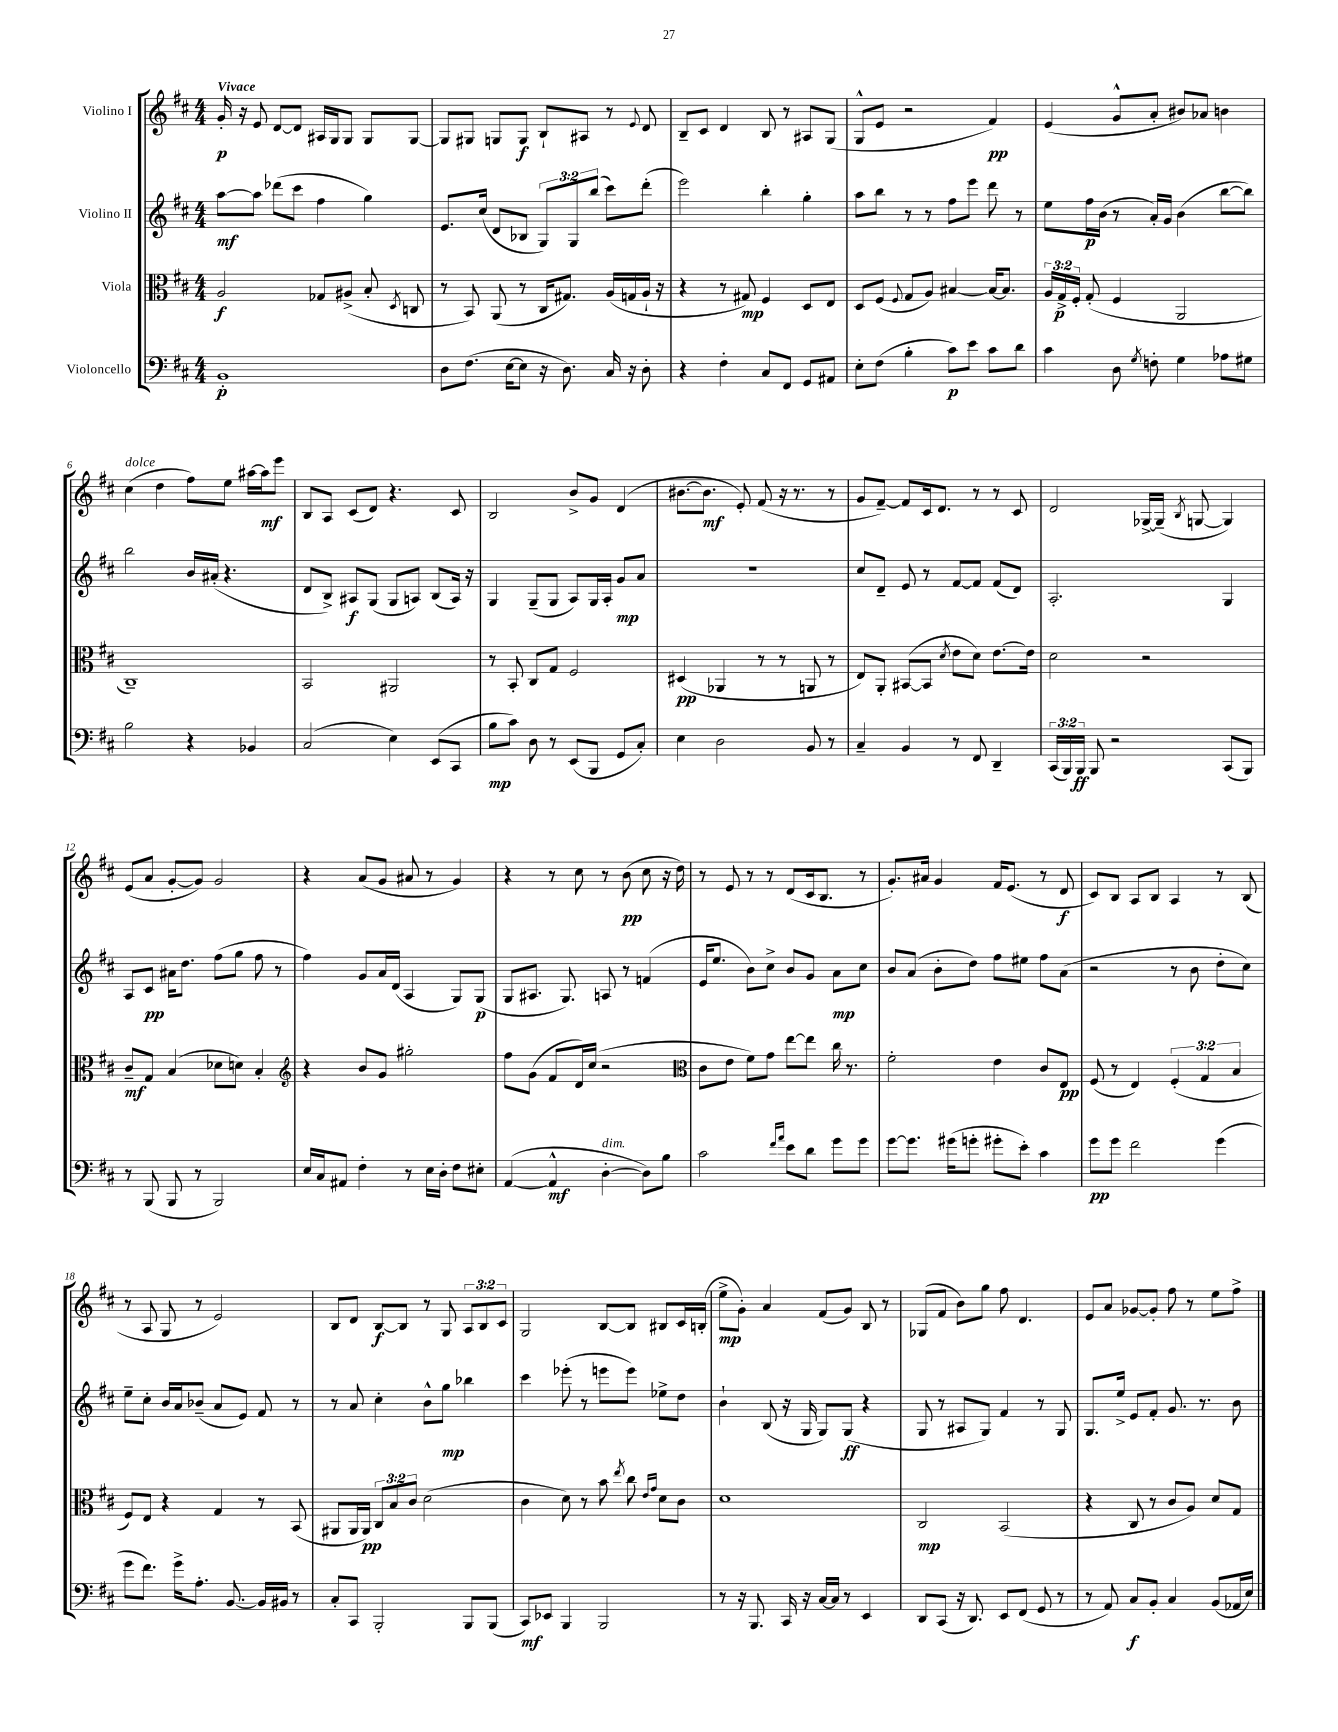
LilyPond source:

<<
\new StaffGroup <<
\new Staff = "s0" \with { instrumentName = "Violino I" } {
    \clef treble \key d \major \numericTimeSignature \time 4/4 \override Staff.TupletNumber.text = #tuplet-number::calc-fraction-text \tempo "Vivace"
    \autoBeamOff g'16-.\p r16 e'8 d'8[~ d'8] ais16[ g16 g8] g8[ g8]~ |
    g8[ gis8] g8[ g8]\f b8[-! ais8] r8 \appoggiatura { e'8 } d'8 |
    b8[-- cis'8] d'4 b8 r8 ais8[ g8]( |
    g8[-^ e'8] r2 fis'4\pp) |
    e'4( g'8[-^ a'8]-. bis'8[) aes'8] b'4 |
    cis''4^\markup { \italic "dolce" }( d''4 fis''8[) e''8] ais''16[~ ais''16\mf e'''8] |
    b8[ a8] cis'8[( d'8]) r4. cis'8 |
    b2 b'8[-> g'8] d'4( |
    bis'8.[~ bis'8.]\mf e'8-.) fis'8( r16 r8. r8 |
    g'8[ fis'8]~--) fis'8[ cis'16 d'8.] r8 r8 cis'8 |
    d'2 ges16[~-> ges16]--( \acciaccatura { b8 } g8~ g4) |
    e'8[( a'8] g'8[~-. g'8]) g'2 |
    r4 a'8[( g'8] ais'8 r8 g'4) |
    r4 r8 cis''8 r8 b'8\pp( cis''8 r16 d''16) |
    r8 e'8 r8 r8 d'8[( cis'16 b8.] r8 |
    g'8.[-.) ais'16] g'4 fis'16[ e'8.]( r8 d'8\f |
    cis'8[) b8] a8[ b8] a4 r8 b8( |
    r8 a8 g8 r8 e'2) |
    b8[ d'8] b8[~\f b8] r8 g8 \tuplet 3/2 { a8[ b8 cis'8] } |
    g2 b8[~ b8] bis8[ cis'16 b16]-.( |
    e''8[->\mp g'8]-.) a'4 fis'8[( g'8]) b8 r8 |
    ges8[( fis'8] b'8[) g''8] fis''8 d'4. |
    e'8[ a'8] ges'8[~ ges'8]-. fis''8 r8 e''8[ fis''8]-> \bar "|." |
}
\new Staff = "s1" \with { instrumentName = "Violino II" } {
    \clef treble \key d \major \numericTimeSignature \time 4/4 \override Staff.TupletNumber.text = #tuplet-number::calc-fraction-text
    \autoBeamOff a''8[~\mf a''8] des'''8[( cis'''8] fis''4 g''4) |
    e'8.[ cis''16]( d'8[ bes8] \tuplet 3/2 { g8[) g8 b''8]( } cis'''8[) d'''8]-.( |
    e'''2) b''4-. g''4-. |
    a''8[ b''8] r8 r8 fis''8[ e'''8] d'''8 r8 |
    e''8[ fis''16\p b'16]( r8 a'16[-.) g'16] b'4( b''8[~ b''8]) |
    b''2 b'16[ ais'16]-.( r4. |
    d'8[ b8]->) ais8[\f g8]( g8[ a8]) b8[( a16]) r16 |
    g4 g8[--( g8] a8[) g16 a16]-. g'8[\mp a'8] |
    R1 |
    cis''8[ d'8]-- e'8 r8 fis'8[~ fis'8] fis'8[( d'8]) |
    a2.-. g4 |
    a8[ cis'8]\pp ais'16[ d''8.] fis''8[( g''8] fis''8 r8 |
    fis''4) g'8[ a'16 d'16]( a4 g8[) g8]\p( |
    g8[ ais8.] g8.) a8 r8 f'4( |
    e'16[ e''8.] b'8[) cis''8]-> b'8[ g'8] a'8[\mp cis''8] |
    b'8[ a'8]( b'8[-. d''8]) fis''8[ eis''8] fis''8[ a'8]( |
    r2 r8 b'8 d''8[-. cis''8]) |
    e''8[-- cis''8]-. b'16[ a'16 bes'8]--( a'8[ e'8]) fis'8 r8 |
    r8 a'8 cis''4-. b'8[-^ g''8]\mp bes''4 |
    cis'''4 ees'''8-.( r8 e'''8[ e'''8]) ees''8[-> d''8] |
    b'4-! b8( r16 g16 g8[) g8]\ff( r4 |
    g8 r8 ais8[ g8]) fis'4 r8 g8 |
    g8.[ e''16]-> e'8[ fis'8]-. g'8. r8. b'8 \bar "|." |
}
\new Staff = "s2" \with { instrumentName = "Viola" } {
    \clef alto \key d \major \numericTimeSignature \time 4/4 \override Staff.TupletNumber.text = #tuplet-number::calc-fraction-text
    \autoBeamOff a2\f ges8[ ais8]->( b8-. \acciaccatura { d8 } c8 |
    r8 b,8) a,8( r8 cis16[ gis8.]) a16[( g16 a16]-! r16 |
    r4 r8 gis8\mp) fis4 d8[ e8] |
    d8[ fis8]( \appoggiatura { fis8 } g8[ a8]) bis4~ bis16[~ bis8.] |
    \tuplet 3/2 { a16[ g16->\p fis16]-. } g8-.( fis4 a,2 |
    cis1--) |
    b,2 ais,2 |
    r8 b,8-. cis8[ g8] fis2 |
    dis4\pp( aes,4 r8 r8 a,8 r8 |
    e8[) a,8]-. bis,8[~( bis,8] \acciaccatura { d'8 } e'8[ d'8]) e'8.[~ e'16] |
    d'2 r2 |
    cis'8[--\mf g8] b4( des'8[ d'8]) b4-. |
    \clef treble r4 b'8[ g'8] gis''2-. |
    fis''8[ g'8]( fis'8[ d'16) cis''16]( r2 |
    \clef alto cis'8[ e'8] fis'8[) g'8] e''8[~ e''8] cis''16 r8. |
    fis'2-. e'4 cis'8[ e8]\pp |
    fis8( r8 e4) \tuplet 3/2 { fis4-.( g4 b4 } |
    fis8[) e8] r4 g4 r8 b,8( |
    ais,8[ ais,16 ais,16]\pp) \tuplet 3/2 { cis8[ b8 cis'8] } d'2( |
    cis'4 d'8) r8 b'8 \acciaccatura { e''8 } cis''8 \grace { e'16[ g'16] } d'8[ cis'8] |
    d'1 |
    cis2\mp b,2( |
    r4 cis8 r8 cis'8[ a8]) d'8[ g8] \bar "|." |
}
\new Staff = "s3" \with { instrumentName = "Violoncello" } {
    \clef bass \key d \major \numericTimeSignature \time 4/4 \override Staff.TupletNumber.text = #tuplet-number::calc-fraction-text
    \autoBeamOff b,1-.\p |
    d8[ fis8.]( e16[~ e8] r16 d8.) cis16 r16 d8-. |
    r4 fis4-. cis8[ fis,8] g,8[ ais,8] |
    e8[-. fis8]( b4-. cis'8[\p) e'8] cis'8[ d'8] |
    cis'4 d8 \acciaccatura { g8 } f8-. g4 aes8[ gis8] |
    b2 r4 bes,4 |
    cis2( e4) e,8[( cis,8] |
    b8[\mp cis'8]) d8 r8 e,8[( b,,8] g,8[ cis8]-.) |
    e4 d2 b,8 r8 |
    cis4-- b,4 r8 fis,8 d,4-- |
    \tuplet 3/2 { cis,16[( b,,16) b,,16]\ff } b,,8 r2 cis,8[( b,,8]) |
    r8 b,,8( b,,8 r8 b,,2) |
    e16[ cis16 ais,8] fis4-. r8 e16[ d16]-. fis8[ eis8]-. |
    a,4~( a,4-^\mf d4~-.^\markup { \italic "dim." } d8[) b8] |
    cis'2 \grace { fis'16[ a'16] } e'8[ d'8] g'8[ g'8] |
    g'8[~ g'8.] gis'16[( g'8]-. gis'8[-. e'8]-.) cis'4 |
    g'8[\pp g'8] fis'2 g'4( |
    g'8[ fis'8.]) g'16[-> a8.]-. b,8.~ b,16[ bis,16] r8 |
    cis8[-. cis,8] b,,2-. b,,8[ b,,8]( |
    cis,8[\mf) ees,8] b,,4 b,,2 |
    r8 r16 b,,8. cis,16 r16 cis16[~ cis16] r8 e,4 |
    d,8[ cis,8]( r16 d,8.) e,8[ fis,8]( g,8 r8 |
    r8 a,8) cis8[\f b,8]-. cis4 b,8[( aes,16 e16]) \bar "|." |
}
>>
>>
